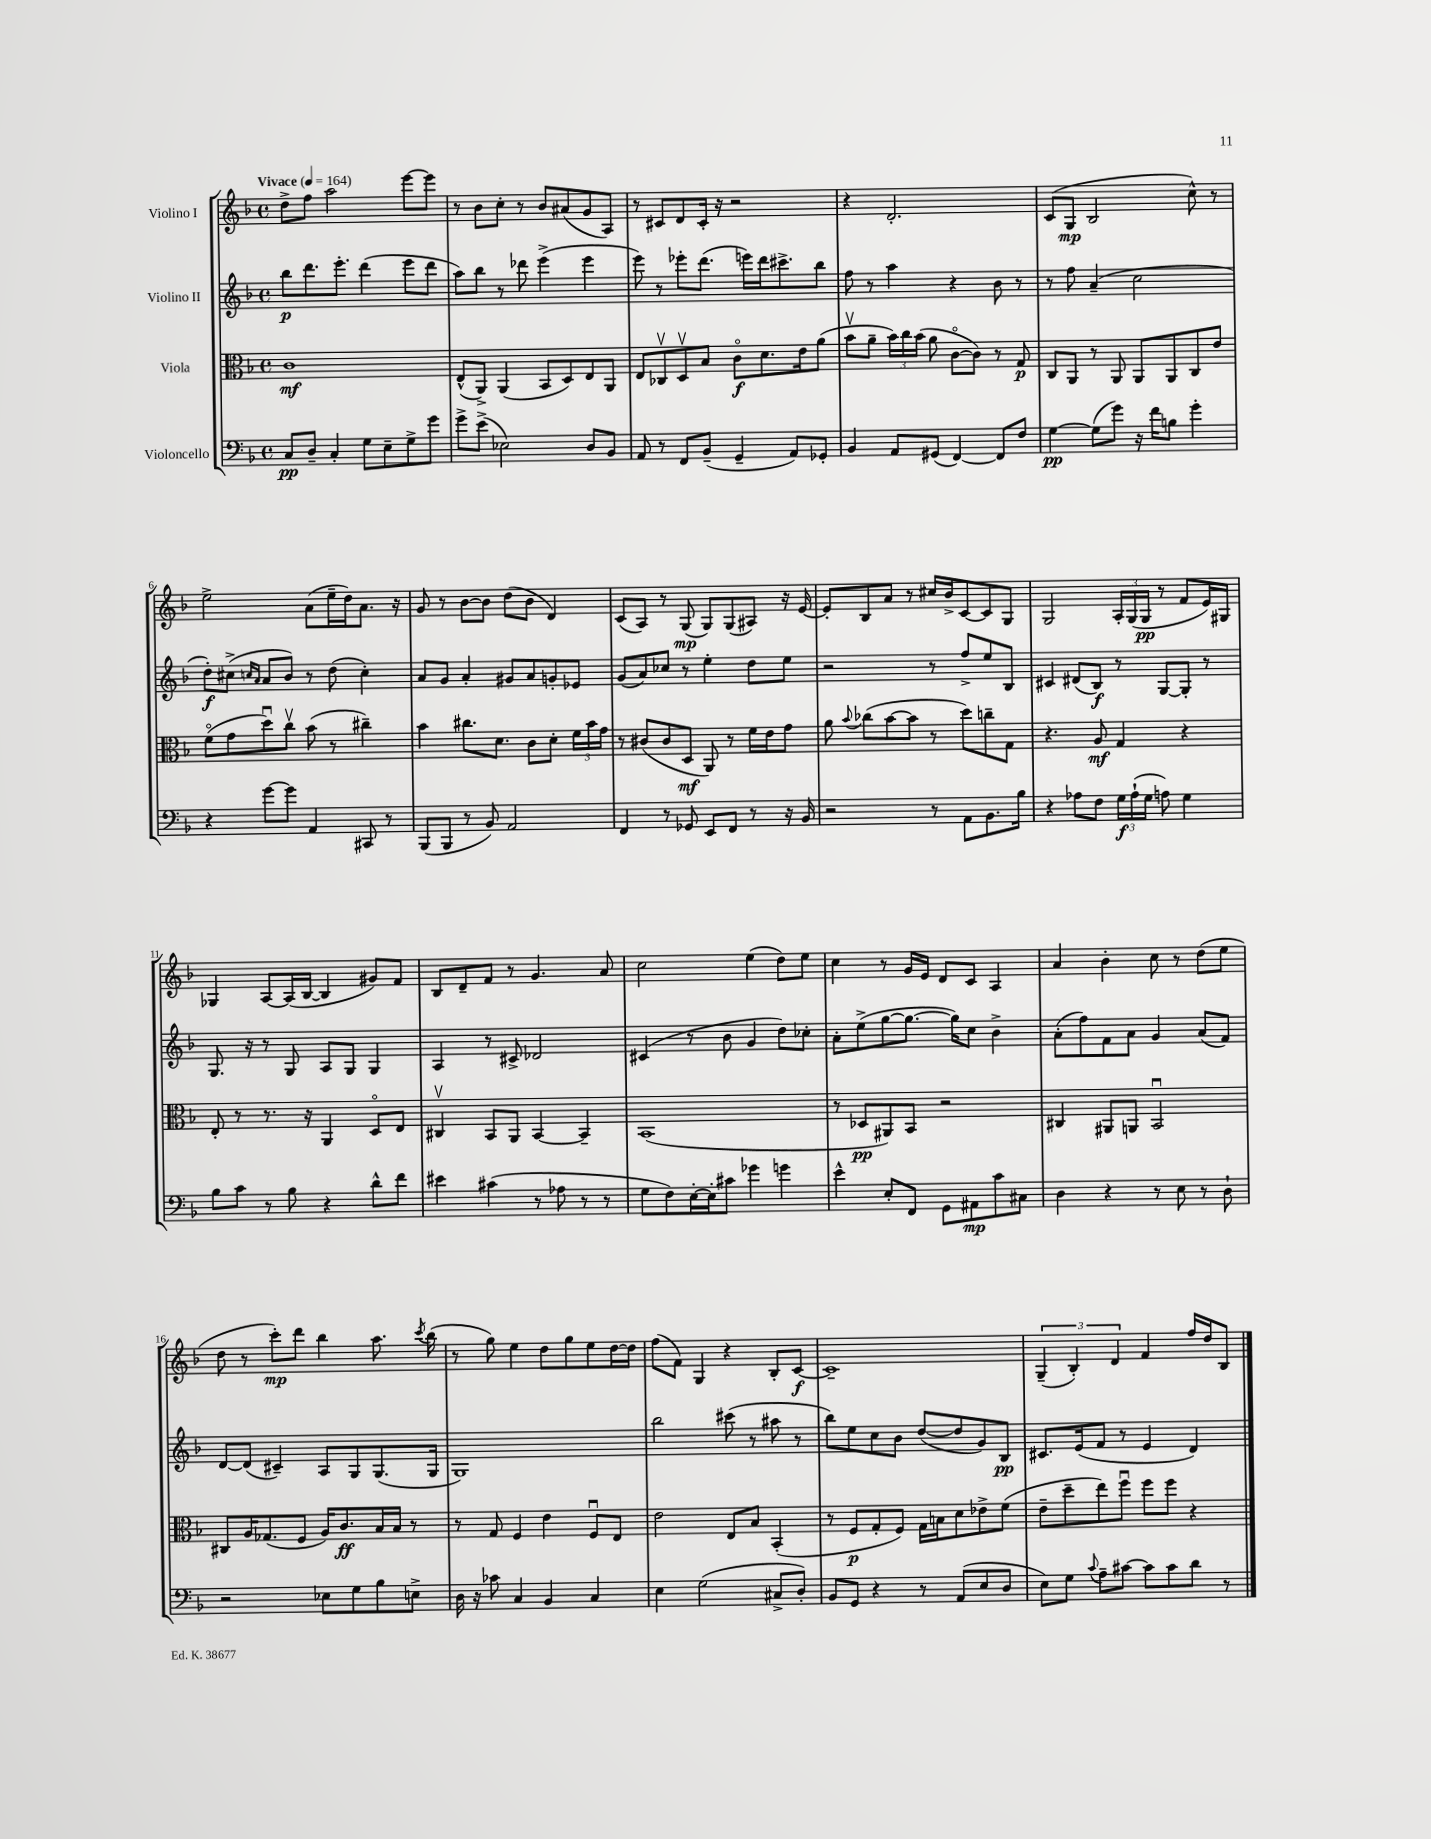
<<
\new StaffGroup <<
\new Staff = "s0" \with { instrumentName = "Violino I" } {
    \clef treble \key f \major \defaultTimeSignature \time 4/4 \tempo "Vivace" 4 = 164
    \autoBeamOff d''8[-> f''8] a''2 e'''8[~ e'''8] |
    r8 bes'8[ c''8]-. r8 bes'8[ ais'8( g'8 a8]) |
    r8 cis'8[ d'8 cis'16]-. r16 r2 |
    r4 d'2.-. |
    c'8[( g8]\mp bes2 c''8-^) r8 |
    e''2-> a'8[( e''16-- d''16) a'8.] r16 |
    g'8 r8 bes'8[~ bes'8] d''8[( bes'8] d'4) |
    c'8[( a8]) r8 g8\mp( g8[) g8( ais8]) r16 e'16~ |
    e'8[-. bes8 a'8] r8 cis''16[ bes'16-> c'8~ c'8 g8] |
    g2 \tuplet 3/2 { a16[-. g16( g16]\pp } r8 f'8[ e'16) gis16] |
    ges4 a8[~ a16( bes16]~ bes4 gis'8[) f'8] |
    bes8[ d'8-- f'8] r8 g'4. a'8 |
    c''2 e''4( d''8[) e''8] |
    c''4 r8 g'16[ e'16] d'8[ c'8] a4 |
    a'4 bes'4-. c''8 r8 d''8[( e''8] |
    d''8 r8 c'''8[-.\mp) d'''8] bes''4 a''8. \acciaccatura { c'''8 } bes''16( |
    r8 g''8) e''4 d''8[ g''8 e''8 d''16~ d''16] |
    f''8[( f'8]) g4 r4 bes8[-. c'8]~\f |
    c'1-- |
    \tuplet 3/2 { g4--( bes4-.) d'4 } f'4 f''16[ d''16 bes8] \bar "|." |
}
\new Staff = "s1" \with { instrumentName = "Violino II" } {
    \clef treble \key f \major \defaultTimeSignature \time 4/4
    \autoBeamOff bes''8[\p d'''8. e'''8.]-. d'''4( e'''8[ d'''8] |
    a''8[) bes''8] r8 des'''8 e'''4->( e'''4 |
    e'''8) r8 ees'''8[-. d'''8.]( e'''16[) d'''16 cis'''8.-> bes''8] |
    f''8 r8 a''4 r4 bes'8 r8 |
    r8 f''8 a'4--( c''2 |
    d''8[-.\f) cis''8]->( \grace { c''16[ a'16] } a'8[ bes'8]) r8 d''8( c''4-.) |
    a'8[ g'8] a'4-. gis'8[ a'8 g'8-. ees'8] |
    g'8[( a'8) ces''8] r8 e''4-. d''8[ e''8] |
    r2 r8 f''8[-> e''8 bes8] |
    cis'4 dis'8[( bes8]\f) r8 g8[~ g8]-. r8 |
    g8. r16 r8 g8 a8[ g8] g4 |
    a4 r8 cis'8-> des'2 |
    cis'4( r8 bes'8 g'4 d''8[) ces''8]-. |
    a'8[-. e''8->( g''8~ g''8.]~ g''16[) c''8] bes'4-> |
    a'8[-.( f''8) f'8 a'8] g'4 a'8[( f'8]) |
    d'8[~ d'8]( cis'4--) a8[ g8 g8.( g16] |
    g1) |
    bes''2 cis'''8( r8 ais''8 r8 |
    bes''8[) e''8 c''8 bes'8] d''8[~( d''8 g'8) bes8]\pp |
    cis'8.[ e'16( f'8] r8 e'4 d'4) \bar "|." |
}
\new Staff = "s2" \with { instrumentName = "Viola" } {
    \clef alto \key f \major \defaultTimeSignature \time 4/4
    \autoBeamOff c'1\mf |
    e8[-^( a,8]->) a,4( bes,8[ d8) e8 a,8] |
    e8[ ces8\upbow d8\upbow bes8] c'8[\flageolet\f d'8. e'16 a'8]( |
    bes'8[\upbow a'8]-- \tuplet 3/2 { bes'16[) c''16 bes'16]( } a'8 c'8[~\flageolet c'8]) r8 g8\p |
    c8[ a,8] r8 a,8 a,8[ a,8 c8 e'8] |
    f'8[\flageolet( g'8 d''8\downbow) c''8]\upbow bes'8( r8 cis''4--) |
    bes'4 cis''8.[ d'8.] c'8[ d'8]-. \tuplet 3/2 { f'16[ bes'16 g'16] } |
    r8 cis'8[( cis'8 d8]\mf a,8) r8 f'16[ e'16 g'8] |
    a'8 \appoggiatura { bes'8 } ces''8[( bes'8~ bes'8] r8 d''8[) c''8-- g8] |
    r4. a8\mf g4 r4 |
    e8-. r8 r8. r16 a,4 d8[\flageolet e8] |
    cis4\upbow bes,8[ a,8] bes,4~ bes,4-- |
    bes,1( |
    r8 des8[\pp ais,8) bes,8] r2 |
    cis4 ais,8[ a,8] bes,2\downbow |
    cis8[ a16 ges8.( f8] a16[) c'8.\ff bes16 bes16] r8 |
    r8 g8 f4 e'4 f8[\downbow e8] |
    e'2 e8[ bes8] bes,4-.( |
    r8 f8[\p g8-. f8]) g16[ b16 d'8 ees'8-> f'8]( |
    e'8[-- d''8-- e''8) f''8]\downbow f''8[ f''8] r4 \bar "|." |
}
\new Staff = "s3" \with { instrumentName = "Violoncello" } {
    \clef bass \key f \major \defaultTimeSignature \time 4/4
    \autoBeamOff c8[\pp d8]-- c4-. g8[ e8-- g8-> g'8] |
    g'8[-> e'8]->( ees2) d8[ bes,8] |
    a,8 r8 f,8[ bes,8]--( g,4-- a,8[) ges,8]-. |
    bes,4 a,8[ gis,8]( f,4~) f,8[ f8] |
    g4~\pp g8[( g'8]) r16 f'16[ b8] g'4-. |
    r4 g'8[~ g'8] a,4 cis,8 r8 |
    bes,,8[( bes,,8] r8 bes,8) a,2 |
    f,4 r8 ges,8 e,8[ f,8] r8 r16 bes,16 |
    r2 r8 a,8[ bes,8. bes16] |
    r4 aes8[ f8] \tuplet 3/2 { g16[\f aes16-!( g16] } a8) g4 |
    bes8[ c'8] r8 bes8 r4 d'8[-^ f'8] |
    eis'4 cis'4( r8 aes8 r8 r8 |
    g8[ f8) e16~-. e16-. cis'8] ges'4 g'4 |
    e'4-^ e8[-. f,8] g,8[ ais,8\mp c'8 cis8] |
    d4 r4 r8 e8 r8 d8-! |
    r2 ees8[ g8 bes8 e8]-> |
    d16 r16 ces'8 c4 bes,4 c4 |
    e4 g2( cis8[-> d8]-.) |
    bes,8[ g,8] r4 r8 a,8[( e8 d8] |
    e8[) g8] \appoggiatura { c'8 } a8[-- cis'8]~ cis'8[ cis'8 d'8] r8 \bar "|." |
}
>>
>>
